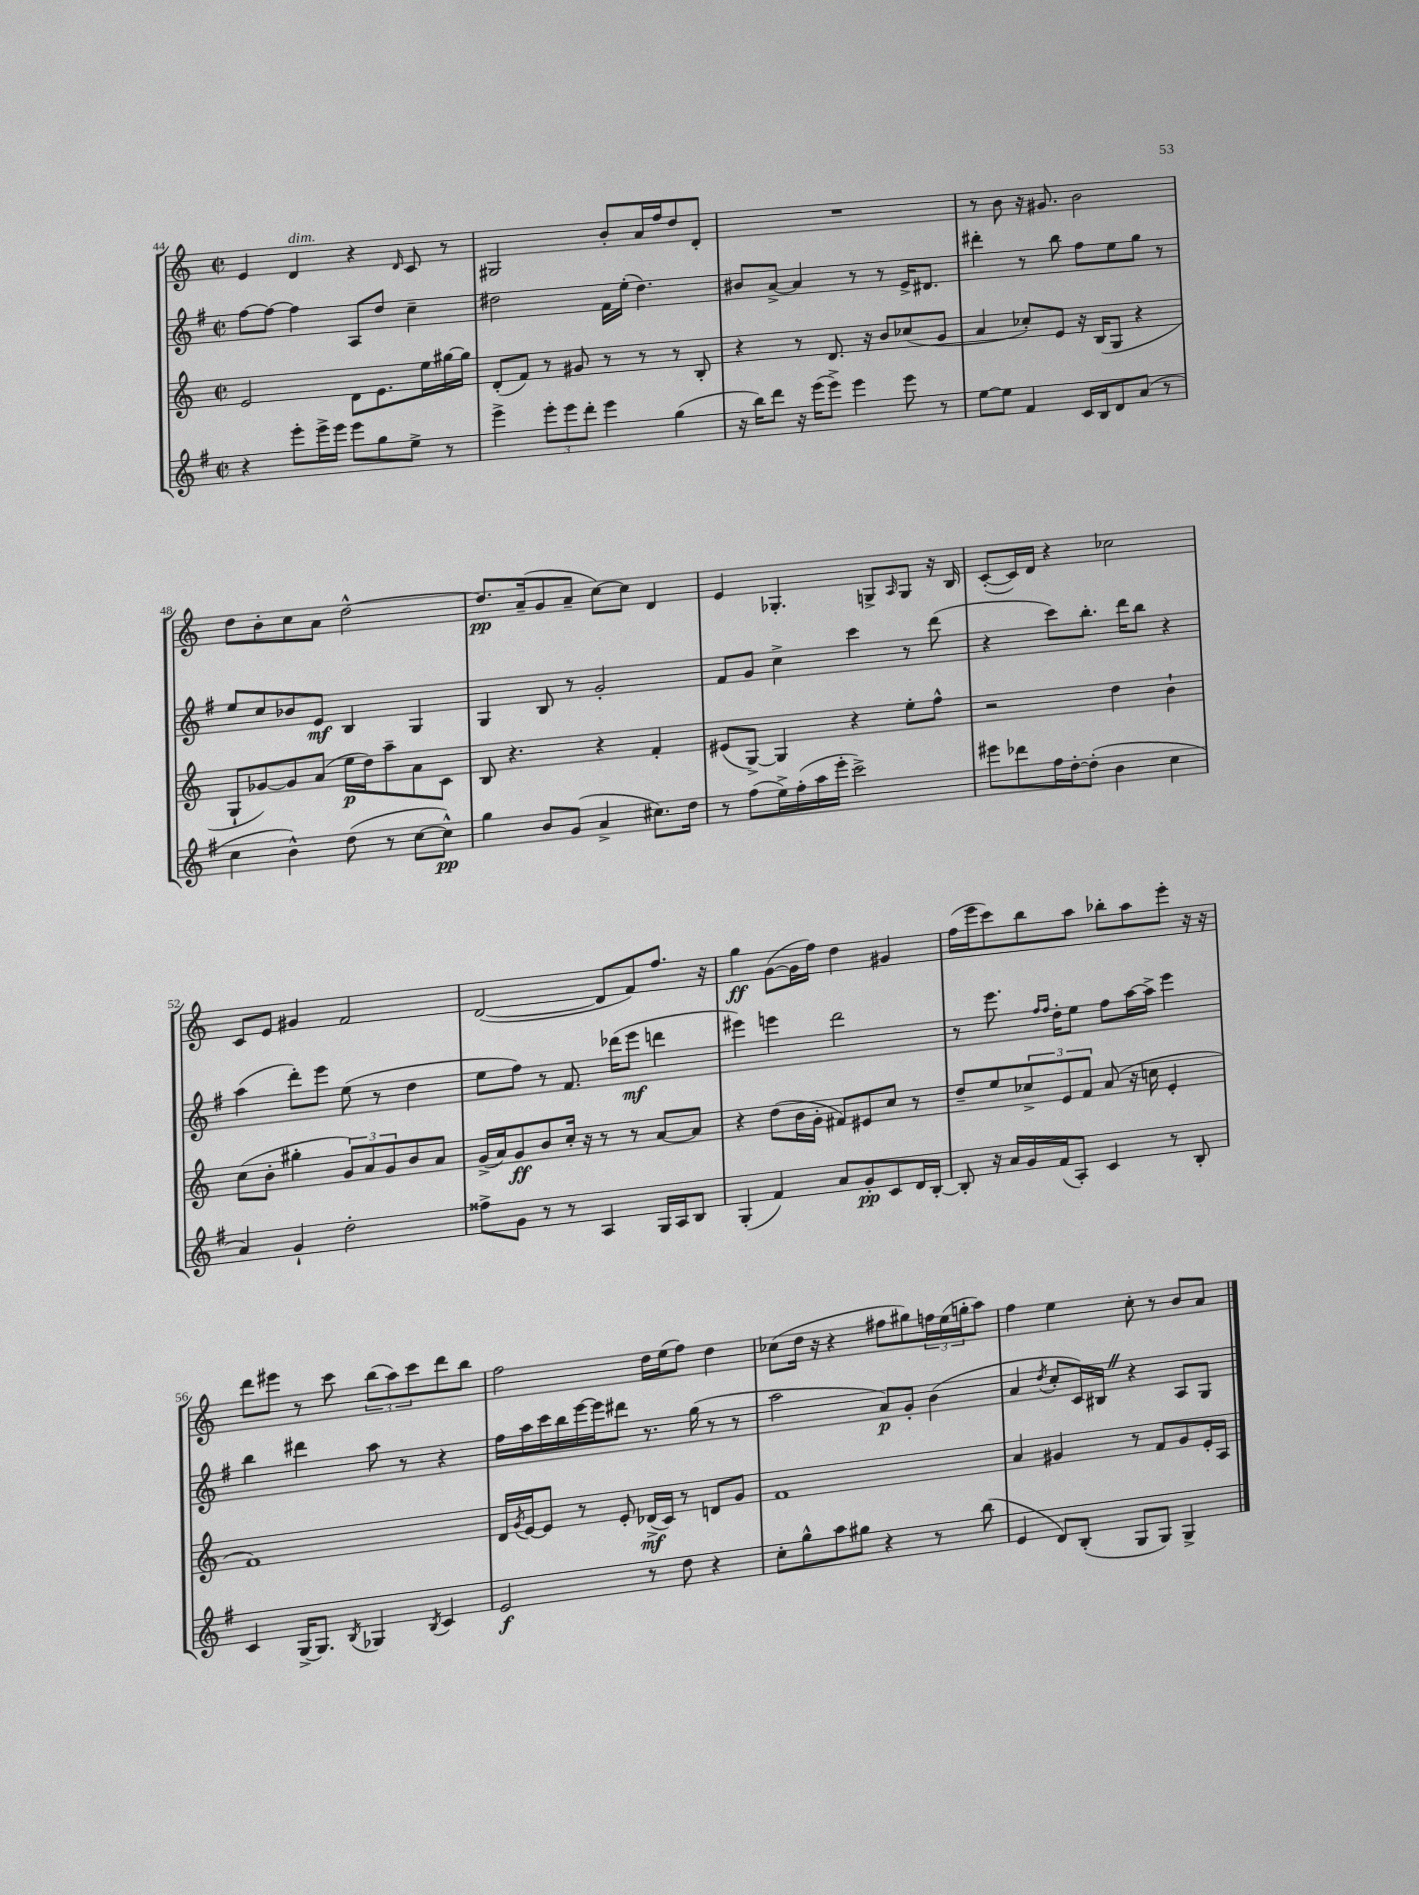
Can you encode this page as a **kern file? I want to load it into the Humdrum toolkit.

**kern	**dynam	**kern	**dynam	**kern	**dynam	**kern	**dynam
*part4	*part4	*part3	*part3	*part2	*part2	*part1	*part1
*staff4	*staff4	*staff3	*staff3	*staff2	*staff2	*staff1	*staff1
*clefG2	*	*clefG2	*	*clefG2	*	*clefG2	*
*k[f#]	*	*k[]	*	*k[f#]	*	*k[]	*
*M2/2	*	*M2/2	*	*M2/2	*	*M2/2	*
*met(c|)	*	*met(c|)	*	*met(c|)	*	*met(c|)	*
=44	=44	=44	=44	=44	=44	=44	=44
4r	.	2e/	.	[8ff#\L	.	4e/	.
.	.	.	.	8ff#\J_	.	.	.
!	!	!	!	!	!	!LO:TX:a:i:t=dim.	!
8eee'\L	.	.	.	4ff#\]	.	4d/	.
16eee^\L	.	.	.	.	.	.	.
16eee\JJ	.	.	.	.	.	.	.
8eee\L	.	8d\L	.	8A/L	.	4r	.
8gg\	.	8.e\	.	8dd/J	.	.	.
.	.	.	.	.	.	16qqd/	.
8ee^\J	.	.	.	4cc~\	.	8c/	.
.	.	16ee\L	.	.	.	.	.
8r	.	[16gg#X\	.	.	.	8r	.
.	.	16gg#\JJ]	.	.	.	.	.
=45	=45	=45	=45	=45	=45	=45	=45
4eee^\	.	(8d'/L	.	2dd#X\	.	2G#X/	.
.	.	8f/J)	.	.	.	.	.
12eee'\L	.	8r	.	.	.	.	.
12eee\	.	.	.	.	.	.	.
.	.	8g#X/	.	.	.	.	.
12ddd'\J	.	.	.	.	.	.	.
4eee\	.	8r	.	16f#\LL	.	8b'/L	.
.	.	.	.	(16ee'\JJ	.	.	.
.	.	8r	.	4.dd#\)	.	16a/L	.
.	.	.	.	.	.	16ff/J	.
(4gg\	.	8r	.	.	.	8dd/	.
.	.	8B'/	.	.	.	8d'/J	.
=46	=46	=46	=46	=46	=46	=46	=46
16r	.	4r	.	8b#X/L	.	1r	.
16bb\KL)	.	.	.	.	.	.	.
8ddd\J	.	.	.	[8a^/J	.	.	.
16r	.	8r	.	4a/]	.	.	.
(16eee\KL	.	.	.	.	.	.	.
8eee^\J)	.	8.d/	.	.	.	.	.
4eee\	.	.	.	8r	.	.	.
.	.	16r	.	.	.	.	.
.	.	8b/L	.	8r	.	.	.
8eee\	.	(8cc-X/	.	16e^/KL	.	.	.
.	.	.	.	8.d#X/J	.	.	.
8r	.	8g/J	.	.	.	.	.
=47	=47	=47	=47	=47	=47	=47	=47
[8ee\L	.	4a/	.	4ddd#X'\	.	8r	.
8ee\J]	.	.	.	.	.	8b\	.
4f#/	.	8cc-X'/L)	.	8r	.	16r	.
.	.	.	.	.	.	8.g#X/	.
.	.	8e/J	.	8bb\	.	.	.
16c/LL	.	16r	.	8ff#\L	.	2b\	.
16B/J	.	(16B/KL	.	.	.	.	.
8d/	.	8G/J	.	8ee\	.	.	.
(8a/J	.	4r	.	8gg\J	.	.	.
8r	.	.	.	8r	.	.	.
!!LO:LB:g=z
=48	=48	=48	=48	=48	=48	=48	=48
4cc\	.	8G`/L	.	8ee/L	.	8dd\L	.
.	.	[8g-X/)	.	8cc/	.	8b'\	.
4b^^\)	.	8g-/]	.	8b-X/	.	8cc\	.
.	.	(8a/J	.	8e/J	mf	8a\J	.
(8dd\	.	16ee\LL	p	4B/	.	[2dd^^\	.
.	.	16dd\J)	.	.	.	.	.
8r	.	8aa~\	.	.	.	.	.
[8cc\L	.	8a\	.	4G/	.	.	.
8cc^^\J])	pp	8c\J	.	.	.	.	.
=49	=49	=49	=49	=49	=49	=49	=49
4gg\	.	8B/	.	4G/	.	8.dd/L]	pp
.	.	4.r	.	.	.	.	.
.	.	.	.	.	.	(16a~/k	.
8b/L	.	.	.	8B/	.	8g/	.
(8g/J	.	.	.	8r	.	8a~/J	.
4a^/	.	4r	.	2g'/	.	[8cc\L)	.
.	.	.	.	.	.	8cc\J]	.
8.cc#X\L)	.	4f'/	.	.	.	4d/	.
16dd\Jk	.	.	.	.	.	.	.
=50	=50	=50	=50	=50	=50	=50	=50
8r	.	(8e#X/L	.	8f#/L	.	4e/	.
(8ff#\L	.	[8G^/J)	.	8g/J	.	.	.
16ee^\L)	.	4G/]	.	4cc^\	.	4.G-X'/	.
(16ff#'\	.	.	.	.	.	.	.
16aa\	.	.	.	.	.	.	.
16eee'\JJ	.	.	.	.	.	.	.
2ccc^\)	.	4r	.	4ccc\	.	.	.
.	.	.	.	.	.	8Gn^/L	.
.	.	.	.	.	.	16qqA/	.
.	.	8ee'\L	.	8r	.	8G/J	.
.	.	8ff^^\J	.	(8ddd\	.	16r	.
.	.	.	.	.	.	16B/	.
=51	=51	=51	=51	=51	=51	=51	=51
8eee#X\L	.	2r	.	4r	.	([8c'/L	.
8ddd-X\	.	.	.	.	.	16c/L])	.
.	.	.	.	.	.	16d/JJ	.
16ff#\L	.	.	.	8ccc\L)	.	4r	.
[16dd'\J	.	.	.	.	.	.	.
(8dd'\J]	.	.	.	8.bb'\J	.	.	.
4b\	.	4dd\	.	.	.	2cc-X\	.
.	.	.	.	16ddd\KL	.	.	.
.	.	.	.	8bb\J	.	.	.
4cc\	.	4b`\	.	4r	.	.	.
!!LO:LB:g=z
=52	=52	=52	=52	=52	=52	=52	=52
4a/)	.	(8cc\L	.	(4aa\	.	8c/L	.
.	.	8b'\J	.	.	.	8e/J	.
4g`/	.	4gg#X'\	.	8ddd'\L)	.	4g#X/	.
.	.	.	.	8eee\J	.	.	.
2dd'\	.	12g/L)	.	(8ee\	.	2f/	.
.	.	12a/	.	.	.	.	.
.	.	.	.	8r	.	.	.
.	.	12g/	.	.	.	.	.
.	.	8b/	.	4dd\	.	.	.
.	.	8a/J	.	.	.	.	.
=53	=53	=53	=53	=53	=53	=53	=53
8ff##X^\L	.	(16g^/LL	.	8ee\L	.	([2d/	.
.	.	16a/J)	.	.	.	.	.
8g\J	.	8g/	ff	8ff#\J)	.	.	.
8r	.	8b/	.	8r	.	.	.
8r	.	16cc'/Jk	.	8.f#/	.	.	.
.	.	16r	.	.	.	.	.
4A/	.	8r	.	.	.	8d/L]	.
.	.	.	.	(16ddd-X\KL	.	.	.
.	.	8r	.	8eee\J	mf	8f/)	.
16G/LL	.	[8a/L	.	4dddn\	.	8.ff/J	.
16A/J	.	.	.	.	.	.	.
8B/J	.	8a/J]	.	.	.	.	.
.	.	.	.	.	.	16r	.
=54	=54	=54	=54	=54	=54	=54	=54
(4G'/	.	4r	.	4eee#X\)	.	4gg\	ff
4f#/)	.	(8dd\L	.	4eeen\	.	([8g\L	.
.	.	16b\L	.	.	.	16g\L]	.
.	.	16g'\JJ	.	.	.	16ff\JJ)	.
8a/L	.	8f#X/L)	.	2ddd\	.	4dd\	.
8g'/	pp	8e#X/	.	.	.	.	.
8c/	.	8cc/J	.	.	.	4g#X/	.
16d/L	.	8r	.	.	.	.	.
[16B'/JJ	.	.	.	.	.	.	.
=55	=55	=55	=55	=55	=55	=55	=55
8B'/]	.	8dd~/L	.	8r	.	(16ff\LL	.
.	.	.	.	.	.	16eee\J	.
16r	.	8ee/	.	8.eee\	.	8ccc\)	.
16a/LL	.	.	.	.	.	.	.
16g/	.	12cc-X^/	.	.	.	8bb\	.
.	.	.	.	16qqff#/LL	.	.	.
.	.	.	.	16qqff#/JJ	.	.	.
(16f#/J	.	.	.	16dd'\KL	.	.	.
.	.	12e/	.	.	.	.	.
8A'/J)	.	.	.	8ee\J	.	8aa\J	.
.	.	12f/J	.	.	.	.	.
4c/	.	(8a/	.	8ff#\L	.	8bb-X'\L	.
.	.	16r	.	[16aa\L	.	8aa\	.
.	.	16ccn\	.	16aa^\JJ]	.	.	.
8r	.	4e'/	.	4eee\	.	8eee'\J	.
8B'/	.	.	.	.	.	16r	.
.	.	.	.	.	.	16r	.
!!LO:LB:g=z
=56	=56	=56	=56	=56	=56	=56	=56
4c/	.	1f)	.	4bb\	.	8ddd\L	.
.	.	.	.	.	.	8eee#X\J	.
[16G^/KL	.	.	.	4ddd#X\	.	8r	.
8.G/J]	.	.	.	.	.	.	.
.	.	.	.	.	.	8ccc\	.
8qB/	.	.	.	.	.	.	.
4G-X/	.	.	.	8aa\	.	(12bb\L	.
.	.	.	.	.	.	12aa\)	.
.	.	.	.	8r	.	.	.
.	.	.	.	.	.	12ccc\	.
8qB/	.	.	.	.	.	.	.
4c/	.	.	.	4r	.	8ddd\	.
.	.	.	.	.	.	8bb\J	.
=57	=57	=57	=57	=57	=57	=57	=57
2e/	f	16d/LL	.	16ff#\LL	.	2ff\	.
.	.	8qg/	.	.	.	.	.
.	.	[16e/J	.	16aa\	.	.	.
.	.	8e/J]	.	16ccc\	.	.	.
.	.	.	.	16bb\	.	.	.
.	.	8r	.	[16eee\	.	.	.
.	.	.	.	16eee\J]	.	.	.
.	.	8e'/	.	8ddd#X\J	.	.	.
8r	.	(16d-X^/LL	mf	8.r	.	16dd\LL	.
.	.	16c/JJ)	.	.	.	(16ee\J	.
8dd\	.	8r	.	.	.	8ff\J)	.
.	.	.	.	(16gg\	.	.	.
4r	.	8dn/L	.	8r	.	4dd\	.
.	.	8g/J	.	8r	.	.	.
=58	=58	=58	=58	=58	=58	=58	=58
8cc'\L	.	1f	.	2aa\	.	(8cc-X\L	.
8gg^^\	.	.	.	.	.	16dd\Jk	.
.	.	.	.	.	.	16r	.
8aa\	.	.	.	.	.	4r	.
8gg#X\J	.	.	.	.	.	.	.
4r	.	.	.	8a/L)	p	8ff#X\L	.
.	.	.	.	8g'/J	.	8gg#X\)	.
8r	.	.	.	(4b\	.	24ffn\L	.
.	.	.	.	.	.	(24ee\	.
.	.	.	.	.	.	24ggn'\J	.
(8bb\	.	.	.	.	.	8aa\J)	.
=59	=59	=59	=59	=59	=59	=59	=59
4e/	.	4a/	.	4a/	.	4ff\	.
.	.	.	.	8qdd/	.	.	.
8d/L)	.	4g#X/	.	8cc'/L	.	4ee\	.
(8B'/J	.	.	.	16c/L)	.	.	.
.	.	.	.	16B#XZ/JJ	.	.	.
8G/L	.	8r	.	4r	.	8cc'\	.
8G/J)	.	8f/L	.	.	.	8r	.
4G^/	.	8g#/	.	8A/L	.	8b/L	.
.	.	16e'/L	.	8G/J	.	8a/J	.
.	.	16A/JJ	.	.	.	.	.
==	==	==	==	==	==	==	==
*-	*-	*-	*-	*-	*-	*-	*-
